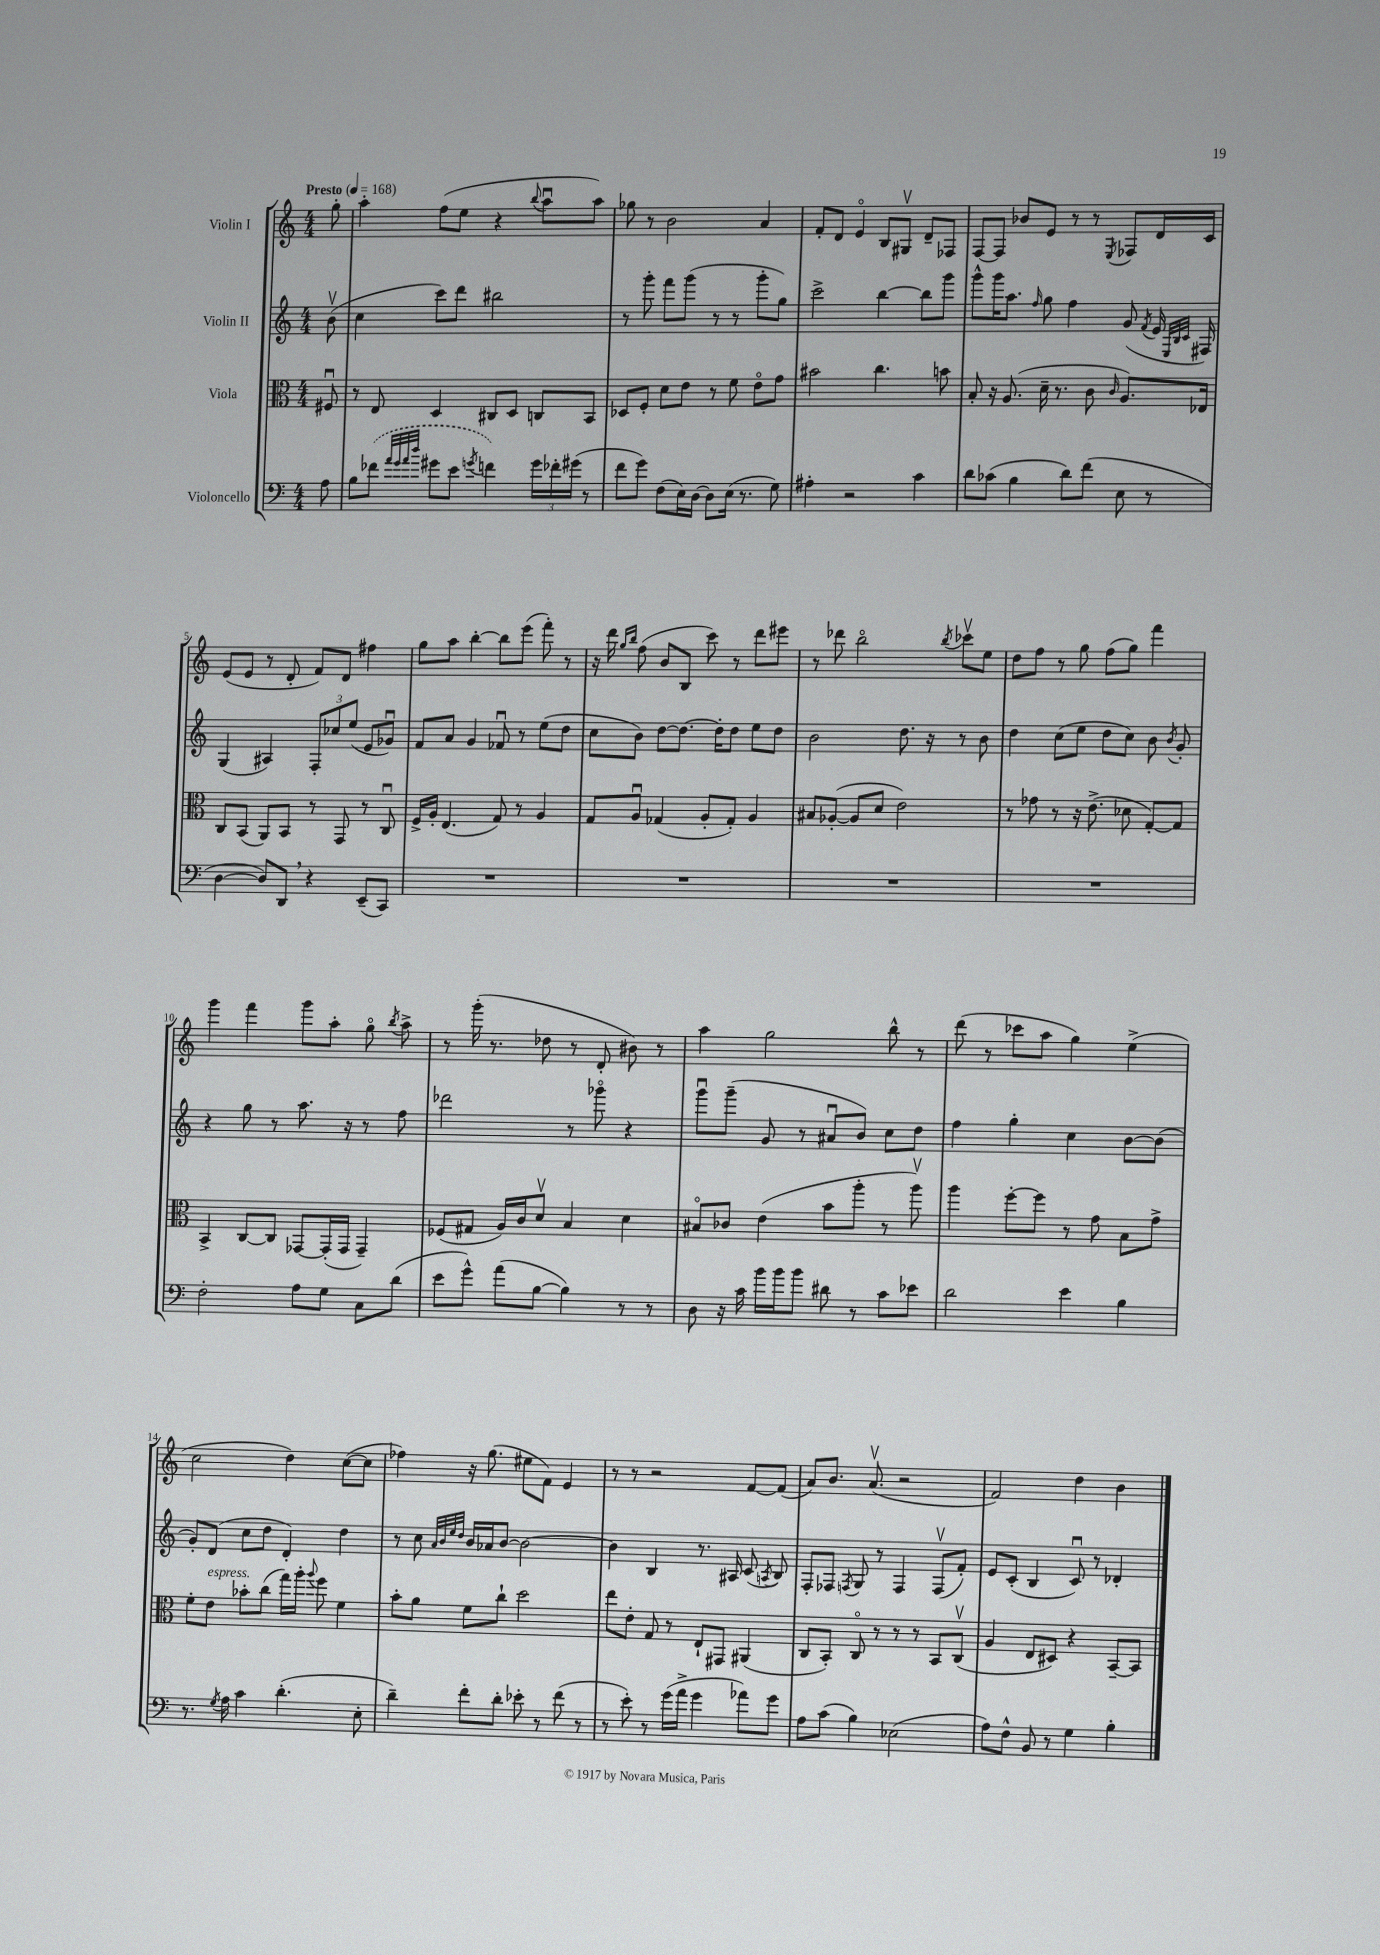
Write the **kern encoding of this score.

**kern	**kern	**kern	**kern
*staff4	*staff3	*staff2	*staff1
*clefF4	*clefC3	*clefG2	*clefG2
*k[]	*k[]	*k[]	*k[]
*M4/4	*M4/4	*M4/4	*M4/4
*MM168	*MM168	*MM168	*MM168
8A\	8F#u/	(8bv\	8gg'\
=	=	=	=
8B\L	8r	4cc\	4aa'\
(8f-\J	8E/	.	.
32qqa/LLL	.	.	.
32qqg/	.	.	.
32qqa/	.	.	.
32qqdd/JJJ	.	.	.
8g#\L	4D/	8ccc\L)	(8ff\L
8e\J	.	8ddd\J	8ee\J
8qg/	.	.	.
4f\)	8C#/L	2bb#\	4r
.	8D/J	.	.
.	.	.	8qqbb/
24g\LL	8C/L	.	8aau\L
24f-'\	.	.	.
(24g#\JJ	.	.	.
8r	8BB/J	.	8aa\J)
=	=	=	=
8f\L	8D-/L	8r	8gg-\
8g\J)	8F'/J	8ggg'\	8r
(8F\L	8d\L	8fff\L	2b\
16E\L)	8e\J	(8ggg\J	.
[16D\JJ	.	.	.
8D\]L	8r	8r	.
(16E\Jk	8f\	8r	.
8.r	.	.	.
.	8eo\L	8ggg'\L	4a/
8G\)	8g\J	8gg\J)	.
=	=	=	=
4A#'\	2b#\	2ccc^\	8f'/L
.	.	.	8d/J
2r	.	.	4eo/
.	4.cc\	[4bb\	8B/L
.	.	.	8G#v/J
4c\	.	8bb\]L	8d~/L
.	8b\	8ggg\J	8F-/J
=	=	=	=
8d\L	8B'/	8ggg^^\L	[8F/L
(8c-\J	16r	16ggg\K	8F/]J
.	(8.A/	8.aa\J	.
4B\	.	.	8b-/L
.	.	16qqff/	.
.	16d~\	8gg\	8e/J
.	8.r	.	.
8d\L)	.	4ff\	8r
(8f\J	8c\	.	8r
.	16qqc/	.	8qE/
8E\	8.A/L)	(8g/	8F-/L
.	.	8qf/	.
8r	.	16e/	16d/L
.	.	32qqE/LLL	.
.	.	32qqB/	.
.	.	32qqc/JJJ	.
.	16E-/Jk	16F#/)	16c/JJ
=	=	=	=
[4D\	8C/L	(4G/	(8e/L
.	(8BB/J	.	8e/J
8D/]L)	8AA/L)	4A#/)	8r
8DD/J	8BB/J	.	8d'/
4r	8r	12F'/L	8f/L)
.	.	12cc-/	.
.	8GG/	.	8d/J
.	.	(12ee/J	.
(8EE~/L	8r	8e/L	4ff#\
8CC/J)	8Cu/	8g-u/J)	.
=	=	=	=
1r	16F^/LL	8f/L	8gg\L
.	16A'/JJ	.	.
.	(4.E/	8a/J	8aa\J
.	.	4g/	[4bb'\
.	8G/)	8f-u/	8bb\]L
.	8r	8r	(8eee\J
.	4A/	(8ee\L	8fff'\)
.	.	8dd\J	8r
=	=	=	=
1r	8G/L	8cc\L	16r
.	.	.	16ddd\
.	.	.	16qqgg/LL
.	.	.	16qqbb/JJ
.	8Au/J	8b\J)	(8ff\
.	(4G-/	[8dd\L	8b/L
.	.	8.dd\_J	8B/J
.	8A'/L	.	8ccc\)
.	.	16dd'\]LK	.
.	8G-'/J)	8dd\J	8r
.	4A/	8ee\L	8ddd\L
.	.	8dd\J	8eee#\J
=	=	=	=
1r	8B#/L	2b\	8r
.	([8A-'/J	.	8ddd-\
.	8A-/]L	.	2bbo\
.	8d/J	.	.
.	2e\)	8.dd\	.
.	.	16r	.
.	.	.	8qbb/
.	.	8r	8ccc-v\L
.	.	8b\	8ee\J
=	=	=	=
1r	8r	4dd\	8dd\L
.	8g-\	.	8ff\J
.	8r	(8cc\L	8r
.	16r	8ee\J	8gg\
.	(8.e^\	.	.
.	.	8dd\L	(8ff\L
.	8d-\	8cc\J)	8gg\J)
.	[8G'/L)	8b\	4fff\
.	.	8qb/	.
.	8G/]J	8g'/	.
=	=	=	=
2F'\	4BB^/	4r	4ggg\
.	[8C/L	8gg\	4fff\
.	8C/]J	8r	.
8A\L	[8GG-/L	8.aa\	8ggg\L
8G\J	(16GG-'/]L	.	8aa'\J
.	16GG-/JJ	16r	.
8C\L	4GG-~/)	8r	8ggo\
.	.	.	8qbb/
(8d\J	.	8ff\	8aa^\
=	=	=	=
8e\L	(8F-/L	2ddd-\	8r
8g^^\J)	8G#/J	.	(16ggg'\
.	.	.	8.r
(8a\L	16A/LL)	.	.
.	16c/J	.	.
[8B\J	8dv/J	.	8dd-\
4B\])	4B/	8r	8r
.	.	8ggg-o\	8d'/
8r	4d\	4r	8b#\)
8r	.	.	8r
=	=	=	=
8D\	8B#o/L	8gggu\L	4aa\
16r	8c-/J	(8ggg~\J	.
16c\	.	.	.
16b\LL	(4e\	8g/	2gg\
16b\J	.	.	.
8b\J	.	8r	.
8d#\	8b\L	8a#u/L	.
8r	8aa'\J	8b/J)	.
8c\L	8r	8cc\L	8bb^^\
8e-\J	8aav\)	8dd\J	8r
=	=	=	=
2d\	4aa\	4ff\	(8ddd\
.	.	.	8r
.	[8ff'\L	4gg'\	8ccc-\L
.	8ff\]J	.	8aa\J
4e\	8r	4cc\	4gg\)
.	8g\	.	.
4B\	8B\L	[8b\L	(4ee^\
.	8g^\J	(8b\]J	.
=	=	=	=
8.r	8f'\L	8g'/L)	2cc\
.	8e\J	(8d/J	.
8qG/	.	.	.
16A\	.	.	.
4c\	8b-'\L	8cc\L	.
.	(8cc\J	8dd\J	.
(4.d'\	16gg\LL)	4d'/)	4dd\)
.	16aa'\JJ	.	.
.	8qqaa/	.	.
.	8ff\	.	.
.	4f\	4dd\	([8cc\L
8E'\	.	.	8cc\]J
=	=	=	=
4d~\)	8b'\L	8r	4ff-\)
.	8a\J	8cc\	.
.	.	32qqa/LLL	.
.	.	32qqb/	.
.	.	32qqee/	.
.	.	32qqdd/JJJ	.
8f'\L	8f\L	16b/LL	16r
.	.	16a-/J	(8.gg\
8d'\J	8cc`\J	[8b/J	.
8e-'\	2dd\	2b\_	8ee#\L
8r	.	.	8f\J)
(8f\	.	.	4e/
8r	.	.	.
=	=	=	=
8r	8ee\L	4b\]	8r
8e'\)	8e'\J	.	8r
8r	8G/	4B/	2r
(16g\LL	8r	.	.
16a^\JJ	.	.	.
4g\	8E`/L	8.r	.
.	8GG#/J	.	.
.	.	16A#/	.
8a-\L)	(4AA#/	(8c/	[8f/L
.	.	8qA/	.
8g\J	.	8B/)	(8f/]J
=	=	=	=
8A\L	8C/L	8F'/L	8a/L)
(8c\J	8BB'/J)	8F-/J	8.b/J
.	.	8qF/	.
4B\)	8Co/	8G/	.
.	.	.	(8.av/
.	8r	8r	.
(2E-\	8r	4F/	2r
.	8r	.	.
.	8BB/L	(8Fv/L	.
.	(8Cv/J	8f'/J)	.
=	=	=	=
8A\L)	4A/	8e/L	2f/)
8F^^\J	.	(8c'/J	.
8BB/	8E/L	4B/	.
8r	8D#/J)	.	.
4G\	4r	8cu/)	4dd\
.	.	8r	.
4B'\	[8BB~/L	4d-'/	4b\
.	8BB/]J	.	.
==	==	==	==
*-	*-	*-	*-
